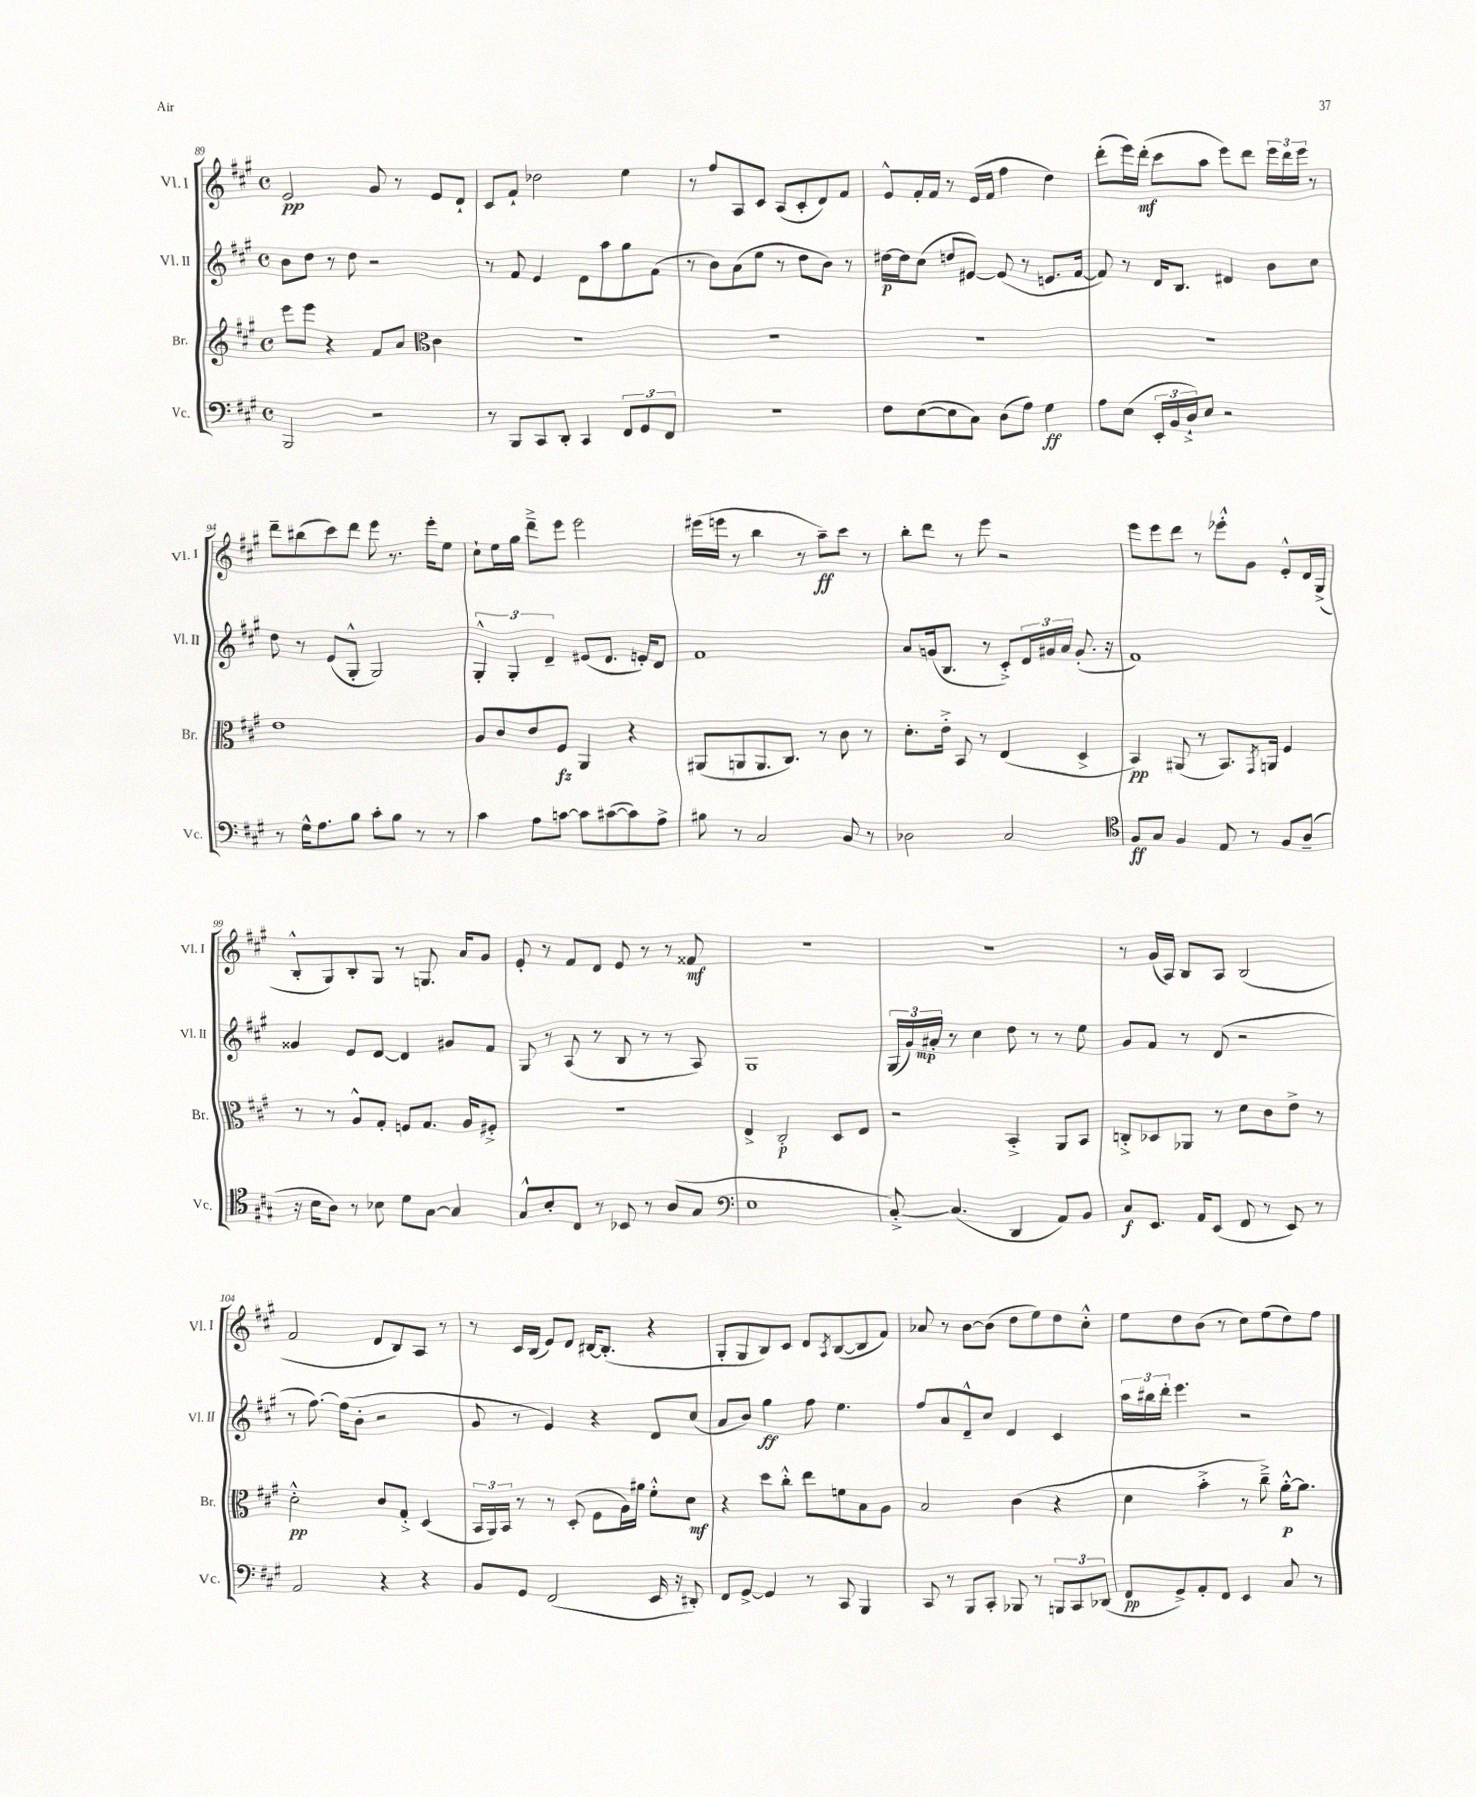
<<
\new StaffGroup <<
\new Staff = "s0" \with { instrumentName = "Vl. I" shortInstrumentName = "Vl. I" } {
    \clef treble \key a \major \defaultTimeSignature \time 4/4
    e'2\pp gis'8 r8 e'8 d'8-! |
    cis'8 fis'8-! des''2 e''4 |
    r8 fis''8 a8 cis'8 a8( cis'8-. d'8) fis'8 |
    e'8-^ fis'16-. fis'16 r8 e'16( fis'16 fis''4 d''4) |
    d'''8-.( e'''16) d'''16-.\mf( cis'''8 a''8 e'''8) d'''8 \tuplet 3/2 { e'''16 d'''16 e'''16 } r8 |
    d'''8-- bis''8( cis'''8) d'''8 e'''8 r8. e'''16-. e''8 |
    cis''8-! e''16 gis''16 d'''8---> e'''8 e'''2 |
    eis'''16( e'''16 r8 b''4 r8 a''8--\ff) cis'''8 r8 |
    b''8-. d'''8 r8 e'''8 r2 |
    e'''8 e'''8 d'''8 r8 ees'''8-.-^ gis'8 e'8-.-^ d'16 gis16->( |
    b8-.-^ gis8) b8-. gis8 r8 g8. a'16 gis'8 |
    e'8-. r8 fis'8 d'8 e'8 r8 r8 fisis'8\mf |
    r1 |
    R1 |
    r8 gis'16( a16) b8 a8 b2( |
    fis'2 d'8 b8) a8 r8 |
    r8 cis'16 b16( e'8) d'8 bis16~ bis8.-.( r4 |
    gis8-. gis8 b8) cis'8 d'8 \acciaccatura { a8 } b8~( b8 fis'8) |
    aes'8 r8 b'8~ b'8( d''8 e''8) d''8 cis''8-.-^ |
    e''8 d''8 b'8( r8 cis''8) e''8( d''8) fis''8 \bar "|." |
}
\new Staff = "s1" \with { instrumentName = "Vl. II" shortInstrumentName = "Vl. II" } {
    \clef treble \key a \major \defaultTimeSignature \time 4/4
    b'8 d''8 r8 d''8 r2 |
    r8 fis'8 e'4 d'8 a''8 gis''8 fis'8( |
    r8 b'8) a'8( e''8 r8 d''8 b'8) r8 |
    dis''16~\p dis''16 cis''8( d''8 eis'8~) eis'8( r8 e'8. fis'16~ |
    fis'8) r8 d'16 b8. dis'4 b'8 cis''8 |
    d''8 r8 e'8( gis8-.-^ gis2) |
    \tuplet 3/2 { gis4-.-^ gis4-. d'4-- } eis'8( d'8. e'16-.) d'8 |
    fis'1 |
    a'8 g'16( b8. r8 cis'8-.->) \tuplet 3/2 { d'16 gis'16 a'16 } gis'8.-.( r16 |
    fis'1) |
    gisis'4 e'8 d'8~ d'4 gis'8 fis'8 |
    gis8 r8 a8( r8 b8 r8 r8 a8) |
    gis1 |
    \tuplet 3/2 { gis16( gis'16) ais'16-.\mp } r8 cis''4 d''8 r8 r8 e''8 |
    gis'8 fis'8 r8 d'8( r2 |
    r8 fis''8.~) fis''16( b'8-. r2 |
    gis'8 r8 e'4) r4 d'8 cis''8( |
    a'8 b'8) gis''4\ff fis''8 e''4. |
    fis''8 a'8 d'8---^ cis''8 d'4 cis'4 |
    \tuplet 3/2 { a''16 bis''16 d'''16-. } e'''4. r2 \bar "|." |
}
\new Staff = "s2" \with { instrumentName = "Br." shortInstrumentName = "Br." } {
    \clef treble \key a \major \defaultTimeSignature \time 4/4
    e'''8 e'''8 r4 fis'8 a'8 \clef alto cis'4 |
    R1 |
    R1 |
    R1 |
    R1 |
    e'1 |
    a8 cis'8 e'8 fis8\fz a,4 r4 |
    ais,8( a,8 a,8. cis8.) r8 cis'8 r8 |
    d'8.-. e'16-.-> b,8 r8 e4( d4-> |
    b,4\pp) ais,8( r8 b,8.) \acciaccatura { gis,8 } a,16 fis4 |
    r8 r8 a8-^ gis8-. f8 gis8. a16 fis8-.-> |
    R1 |
    e4-> cis2-.\p d8 e8 |
    r2 b,4-.-> a,8 b,8 |
    c8-.-> des8 aes,8 r8 d'8 cis'8 e'8-> r8 |
    d'2-.-^\pp cis'8 gis8-.-> d4( |
    \tuplet 3/2 { b,16 a,16) b,16 } r8 r8 d8-.( fis8 a16) ais'16 fis'8-.-^ d'8\mf |
    r4 d''8 cis''8-.-^ e''8 f'8 b8 a8 |
    b2 cis'4( r4 |
    d'4 b'4-.-> r8 cis''8--->) a'16~-.-^\p a'8. \bar "|." |
}
\new Staff = "s3" \with { instrumentName = "Vc." shortInstrumentName = "Vc." } {
    \clef bass \key a \major \defaultTimeSignature \time 4/4
    b,,2 r2 |
    r8 b,,8 cis,8 d,8-. cis,4 \tuplet 3/2 { fis,8 gis,8 fis,8 } |
    R1 |
    fis8 e8~( e8 cis8) d8( a8) gis4\ff |
    a8 e8( \tuplet 3/2 { e,16-. b,16 d16-!->) } e8 r2 |
    r8 gis16-^ a8. b8 cis'8-. b8 r8 r8 |
    cis'4 a8 c'8~ c'8 cis'8~( cis'8) a8-> |
    bis8 r8 cis2 b,8 r8 |
    des2 cis2 |
    \clef tenor fis8\ff gis8 fis4 e8 r8 fis8 a8--( |
    r16 b16 a8) r8 bes8 d'8 gis8~ gis4 |
    gis8-^ b8-. cis8 r8 bes,8 r8 a8( gis8 |
    \clef bass e1 |
    cis8~-.->) cis4.( d,4 a,8) b,8 |
    cis8\f e,8. a,16 e,8( fis,8 r8 e,8) r8 |
    a,2 r4 r4 |
    b,8 gis,8 fis,2( e,16 r16 dis,8-.) |
    fis,8 gis,8~-> gis,4 r8 cis,8 b,,4 |
    cis,8 r8 b,,8 cis,8-. bes,,8 r8 \tuplet 3/2 { b,,8 cis,8 des,8( } |
    fis,8\pp gis,8->) a,8-. fis,8 e,4 cis8 r8 \bar "|." |
}
>>
>>
\layout { \context { \Score currentBarNumber = #89 } }
